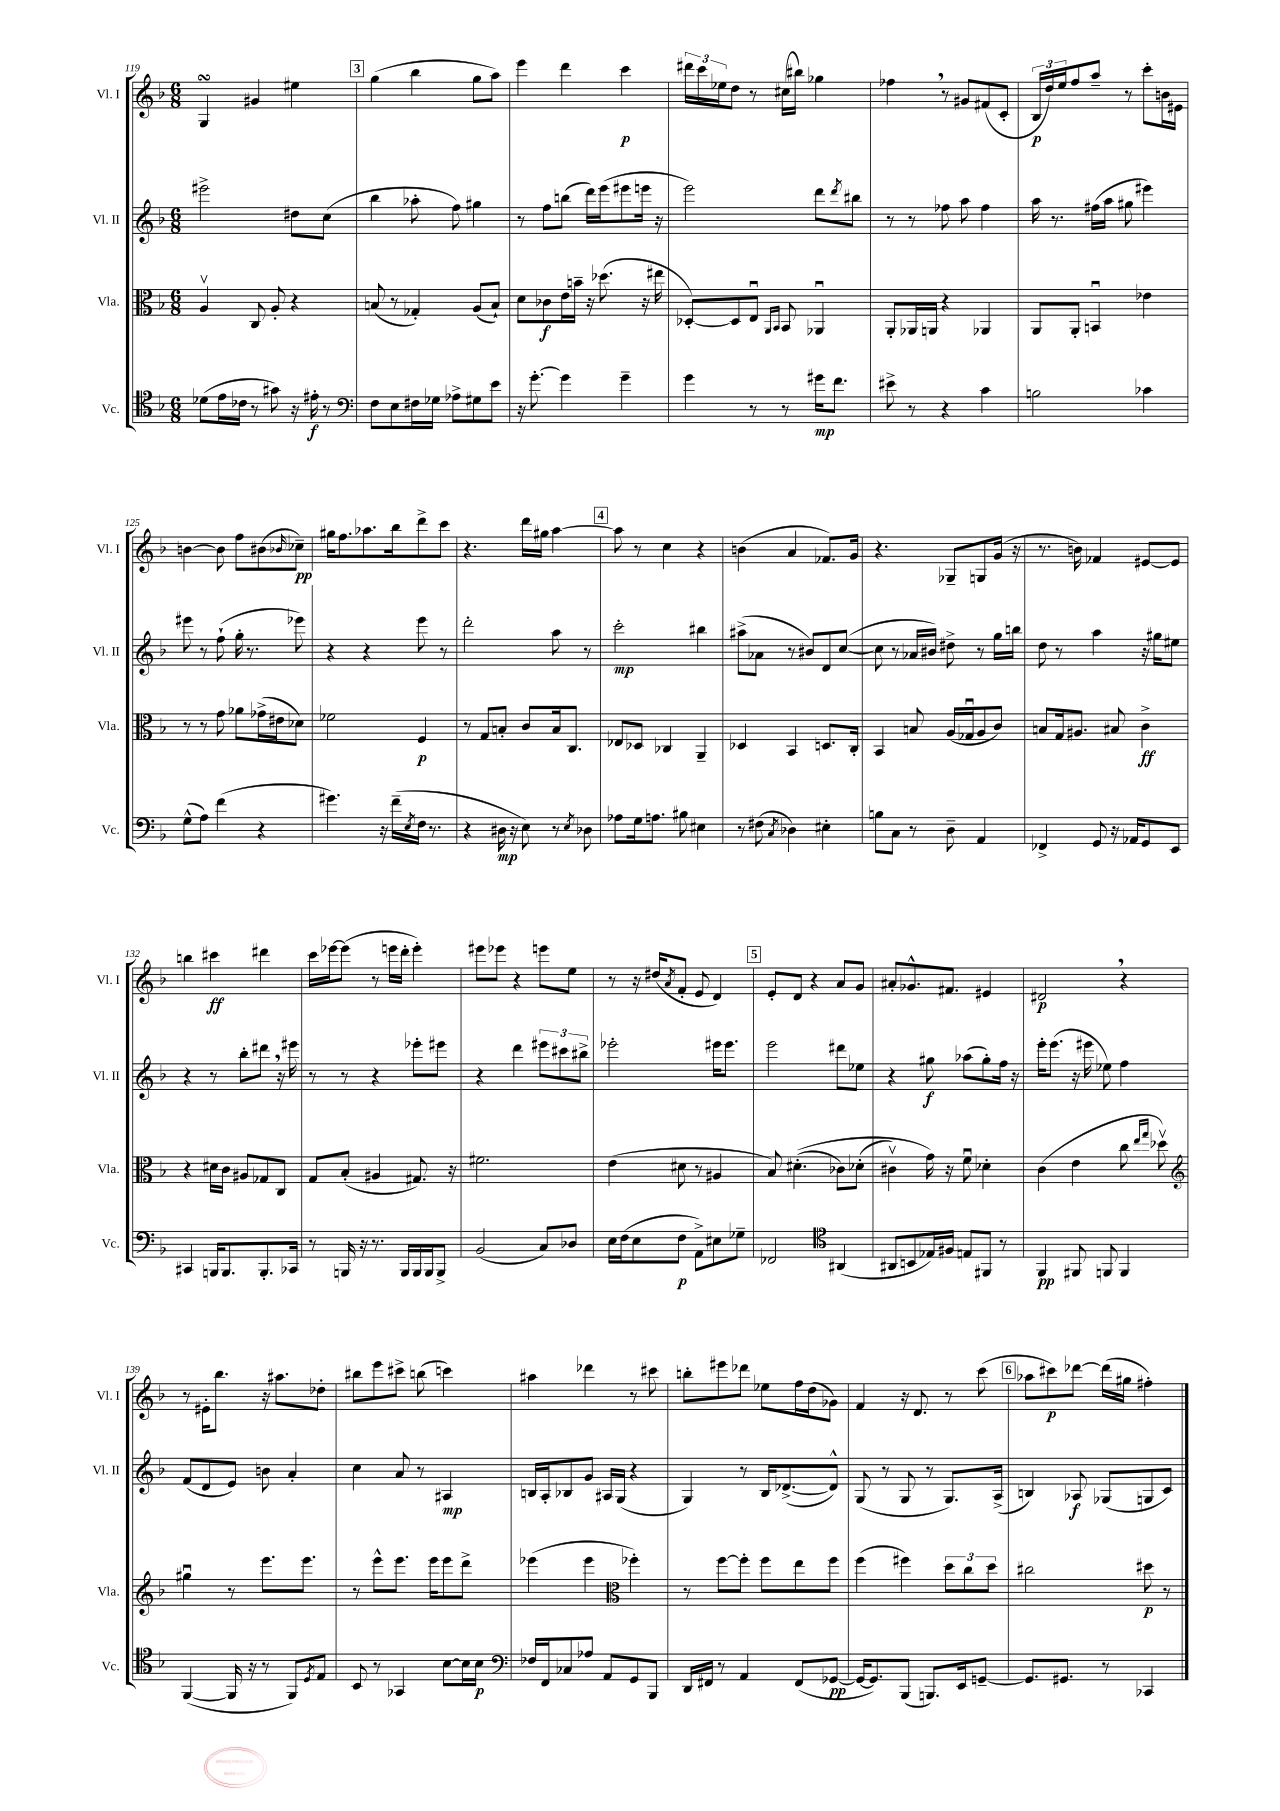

**kern	**dynam	**kern	**dynam	**kern	**dynam	**kern	**dynam
*part4	*part4	*part3	*part3	*part2	*part2	*part1	*part1
*staff4	*staff4	*staff3	*staff3	*staff2	*staff2	*staff1	*staff1
*I"Vc.	*	*I"Vla.	*	*I"Vl. II	*	*I"Vl. I	*
*I'Vc.	*	*I'Vla.	*	*I'Vl. II	*	*I'Vl. I	*
*clefC4	*	*clefC3	*	*clefG2	*	*clefG2	*
*k[b-]	*	*k[b-]	*	*k[b-]	*	*k[b-]	*
*M6/8	*	*M6/8	*	*M6/8	*	*M6/8	*
=119	=119	=119	=119	=119	=119	=119	=119
(8d-X\L	.	4Av/	.	2eee#X^\	.	4GsSSS/	.
16e\L	.	.	.	.	.	.	.
16c-X\JJ	.	.	.	.	.	.	.
8r	.	8C/	.	.	.	4g#X/	.
8g#X\)	.	8A'/	.	.	.	.	.
16r	.	4r	.	8dd#X\L	.	4ee#X\	.
16e#X'\	f	.	.	.	.	.	.
8r	.	.	.	(8cc\J	.	.	.
!!LO:REH:place=s1:t=3
=120	=120	=120	=120	=120	=120	=120	=120
*clefF4	*	*	*	*	*	*	*
8F\L	.	(8Bn/	.	4bb-\	.	(4gg\	.
8E\	.	8r	.	.	.	.	.
16F#X\L	.	4G-X'/)	.	8aa-X'\	.	4bb-\	.
16G-X\JJ	.	.	.	.	.	.	.
8A-X^\L	.	.	.	8ff\)	.	.	.
8G#X\	.	(8A/L	.	4gg#X\	.	8gg\L	.
8e\J	.	8B`/J)	.	.	.	8aa\J)	.
=121	=121	=121	=121	=121	=121	=121	=121
16r	.	8d\L	.	8r	.	4eee\	.
[8.g'\	.	.	.	.	.	.	.
.	.	8c-X\	f	8ff\L	.	.	.
4g\]	.	16e\L	.	(8bbn\J	.	4ddd\	.
.	.	16bn~\JJ	.	.	.	.	.
.	.	16r	.	16ddd\LL)	.	.	.
.	.	(8.dd-X\	.	(16eee\J	.	.	.
4g~\	.	.	.	8eee#X\	.	4ccc\	p
.	.	16r	.	16eeen\Jk	.	.	.
.	.	16ee#X\	.	16r	.	.	.
=122	=122	=122	=122	=122	=122	=122	=122
4g\	.	[8D-X'/L)	.	2eee\)	.	24ddd#X\LL	.
.	.	.	.	.	.	24ccc\	.
.	.	.	.	.	.	24ee-X\J	.
.	.	8D-/]	.	.	.	8dd\J	.
8r	.	8Eu/J	.	.	.	8r	.
.	.	16qqAA/LL	.	.	.	.	.
.	.	16qqBB-/JJ	.	.	.	.	.
8r	.	8BB-/	.	.	.	(16cc#X\LL	.
.	.	.	.	.	.	16bb#X\JJ)	.
16g#X\KL	mp	4AA-Xu/	.	8ddd\L	.	4gg-X\	.
8.f\J	.	.	.	.	.	.	.
.	.	.	.	8qddd/	.	.	.
.	.	.	.	8bb#X\J	.	.	.
=123	=123	=123	=123	=123	=123	=123	=123
8e#X^\	.	8AA'/L	.	8r	.	4ff-X,\	.
8r	.	16AA-X/L	.	8r	.	.	.
.	.	16AAn/JJ	.	.	.	.	.
4r	.	4r	.	8ff-X\	.	8r	.
.	.	.	.	8aa\	.	8g#X/L	.
4c\	.	4AA-X/	.	4ff-\	.	(8f#X/	.
.	.	.	.	.	.	8c'/J	.
=124	=124	=124	=124	=124	=124	=124	=124
2Bn\	.	8AA/L	.	16aa\	.	24B-/LL	p
.	.	.	.	.	.	24dd/)	.
.	.	.	.	8.r	.	.	.
.	.	.	.	.	.	24ee/J	.
.	.	8AA'/J	.	.	.	8ff/	.
.	.	4BBnu/	.	(16ff#X\LL	.	8aa~/J	.
.	.	.	.	16aa\JJ	.	.	.
.	.	.	.	8gg#X\	.	8r	.
4c-X\	.	4e-X\	.	4eee#X\)	.	8ccc'\L	.
.	.	.	.	.	.	16bn\L	.
.	.	.	.	.	.	16e#X\JJ	.
!!LO:LB:g=z
=125	=125	=125	=125	=125	=125	=125	=125
(8G^^\L	.	8r	.	8eee#X\	.	[4bn\	.
8A\J)	.	8r	.	8r	.	.	.
(4f\	.	8g\	.	(8ff`\	.	8b\]	.
.	.	8a-X\L	.	16gg'\	.	8ff\L	.
.	.	.	.	8.r	.	.	.
4r	.	(16g-X^\L	.	.	.	(8b#X\	.
.	.	16e#X\J	.	.	.	.	.
.	.	.	.	.	.	16qqb-X/	.
.	.	8d-X\J)	.	8eee-X\)	.	8cc-X~\J)	pp
=126	=126	=126	=126	=126	=126	=126	=126
4.g#X\)	.	2f-X\	.	4r	.	16gg#X\KL	.
.	.	.	.	.	.	8.ff\	.
.	.	.	.	4r	.	8.aa-X\	.
16r	.	.	.	.	.	.	.
(16f~\LL	.	.	.	.	.	16bb-\k	.
8qE/	.	.	.	.	.	.	.
16F\JJ	.	4F/	p	8eee\	.	8ddd^\	.
8.r	.	.	.	.	.	.	.
.	.	.	.	8r	.	8ccc\J	.
=127	=127	=127	=127	=127	=127	=127	=127
4r	.	8r	.	2ddd'\	.	4.r	.
.	.	8G/L	.	.	.	.	.
16D#X\	mp	8Bn'/J	.	.	.	.	.
16r	.	.	.	.	.	.	.
8E\)	.	8c/L	.	.	.	16ddd\LL	.
.	.	.	.	.	.	16gg#X\JJ	.
8r	.	16B/k	.	8aa\	.	[4aa\	.
.	.	8.C/J	.	.	.	.	.
8qE/	.	.	.	.	.	.	.
8D-X\	.	.	.	8r	.	.	.
!!LO:REH:place=s1:t=4
=128	=128	=128	=128	=128	=128	=128	=128
8A-X\L	.	8E-X/L	.	2ccc'\	mp	8aa\]	.
16G\k	.	8D-X/J	.	.	.	8r	.
8.An\J	.	.	.	.	.	.	.
.	.	4C-X/	.	.	.	4cc\	.
8B#X\	.	.	.	.	.	.	.
4E#X\	.	4AA~/	.	4bb#X\	.	4r	.
=129	=129	=129	=129	=129	=129	=129	=129
8r	.	4D-X/	.	(8aa#X^\L	.	(4bn\	.
(8F#X\	.	.	.	8a-X\J	.	.	.
8qC/	.	.	.	.	.	.	.
4D-X\)	.	4BB-/	.	8r	.	4a/	.
.	.	.	.	8b#X/L)	.	.	.
4E#X'\	.	8.Dn/L	.	8d/	.	8.f-X/L)	.
.	.	.	.	([8cc/J	.	.	.
.	.	16C'/Jk	.	.	.	16g/Jk	.
=130	=130	=130	=130	=130	=130	=130	=130
8Bn\L	.	4BB-/	.	8cc\]	.	4.r	.
8C\J	.	.	.	8r	.	.	.
8r	.	8Bn/	.	16a-X/LL	.	.	.
.	.	.	.	16b#X/JJ)	.	.	.
8D~\	.	(16A/LL	.	8dd#X^\	.	8G-X~/L	.
.	.	16G-Xu/J	.	.	.	.	.
4AA/	.	8A/	.	8r	.	8Gn/	.
.	.	8c/J)	.	16gg\LL	.	(16g/Jk	.
.	.	.	.	16bbn\JJ	.	16r	.
=131	=131	=131	=131	=131	=131	=131	=131
4FF-X^/	.	8Bn/L	.	8dd\	.	8.r	.
.	.	16G/k	.	8r	.	.	.
.	.	8.A#X/J	.	.	.	16bn\)	.
8GG/	.	.	.	4aa\	.	4f-X/	.
16r	.	8B#X/	.	.	.	.	.
16AA-X/KL	.	.	.	.	.	.	.
8GG/	.	4c^\	ff	16r	.	[8e#X/L	.
.	.	.	.	16gg#X\KL	.	.	.
8EE/J	.	.	.	8ee#X\J	.	8e#/J]	.
!!LO:LB:g=z
=132	=132	=132	=132	=132	=132	=132	=132
4CC#X/	.	4r	.	4r	.	4bbn\	.
16BBBn/KL	.	16d#X\LL	.	8r	.	4ccc#X\	ff
8.BBB/	.	16c\JJ	.	.	.	.	.
.	.	8A#X/L	.	8bb-'\L	.	.	.
8.BBB'/	.	8G-X/	.	8ddd#X,\J	.	4ddd#X\	.
.	.	8C/J	.	16r	.	.	.
16CC-X/Jk	.	.	.	16eee#X\	.	.	.
=133	=133	=133	=133	=133	=133	=133	=133
8r	.	8G/L	.	8r	.	16ccc\LL	.
.	.	.	.	.	.	[16eee-X\J	.
16BBBn/	.	(8B-'/J	.	8r	.	(8eee-\J]	.
16r	.	.	.	.	.	.	.
8.r	.	4A#X/	.	4r	.	8r	.
.	.	.	.	.	.	16eeen\LL	.
16BBB/LL	.	.	.	.	.	16ddd'\JJ	.
16BBB/	.	8.G#X/)	.	8eee-X'\L	.	4eee'\)	.
16BBB/J	.	.	.	.	.	.	.
8BBB^/J	.	.	.	8eee#X\J	.	.	.
.	.	16r	.	.	.	.	.
=134	=134	=134	=134	=134	=134	=134	=134
(2BB-/	.	2.f#X\	.	4r	.	8eee#X\L	.
.	.	.	.	.	.	8eee-X\J	.
.	.	.	.	4ddd\	.	4r	.
8C/L)	.	.	.	12eee#X\L	.	8eeen\L	.
.	.	.	.	12ccc#X\	.	.	.
8D-X/J	.	.	.	.	.	8ee\J	.
.	.	.	.	12bb#X^\J	.	.	.
=135	=135	=135	=135	=135	=135	=135	=135
16E\LL	.	(4e\	.	2eee-X'\	.	8r	.
(16F\J	.	.	.	.	.	.	.
8E\	.	.	.	.	.	16r	.
.	.	.	.	.	.	(16dd#X/KL	.
.	.	.	.	.	.	8qa/	.
8F\J	p	8d#X\	.	.	.	8f'/J	.
8AA^\L)	.	8r	.	.	.	8e/	.
8E#X\	.	4A#X/	.	16eee#X\KL	.	4d/)	.
.	.	.	.	8.eee#\J	.	.	.
8G-X~\J	.	.	.	.	.	.	.
!!LO:REH:place=s1:t=5
=136	=136	=136	=136	=136	=136	=136	=136
2FF-X/	.	8B-/)	.	2eee\	.	8e'/L	.
.	.	((4.d#X'\	.	.	.	8d/J	.
.	.	.	.	.	.	4r	.
*clefC4	*	*	*	*	*	*	*
(4AA#X/	.	8c-X\L)	.	8ddd#X\L	.	8a/L	.
.	.	(8d-X'\J	.	8ee-X\J	.	8g/J	.
=137	=137	=137	=137	=137	=137	=137	=137
8AA#X/L	.	4c#Xv\)	.	4r	.	8a#X'/L	.
8BBn/	.	.	.	.	.	8.g-X^^/	.
16E-X/L)	.	16g\)	.	8gg#X\	f	.	.
16F#X/JJ	.	16r	.	.	.	8.f#X/J	.
8En/L	.	8fu\	.	(8aa-X\L	.	.	.
8FF#X/J	.	4d-X'\	.	8gg#'\)	.	4e#X/	.
8r	.	.	.	16ff\Jk	.	.	.
.	.	.	.	16r	.	.	.
=138	=138	=138	=138	=138	=138	=138	=138
4FF/	pp	(4c\	.	16eee'\KL	.	2d#X,/	p
.	.	.	.	(8.eee\J	.	.	.
8FF#X/	.	4e\	.	16r	.	.	.
.	.	.	.	16eee#X\	.	.	.
8FFn/	.	.	.	8ee-X\)	.	.	.
4FF/	.	8cc\	.	4ff\	.	4r	.
.	.	16qqee/LL	.	.	.	.	.
.	.	16qqgg/JJ	.	.	.	.	.
.	.	8dd-Xv\)	.	.	.	.	.
!!LO:LB:g=z
=139	=139	=139	=139	=139	=139	=139	=139
*	*	*clefG2	*	*	*	*	*
([4FF/	.	4gg#Xu\	.	(8f/L	.	8r	.
.	.	.	.	8d/	.	16e#X'\KL	.
.	.	.	.	.	.	8.bb-\J	.
16FF/]	.	8r	.	8e/J)	.	.	.
16r	.	.	.	.	.	.	.
8r	.	8.eee\L	.	8bn\	.	16r	.
.	.	.	.	.	.	8.aa#X\L	.
8FF/L)	.	.	.	4a'/	.	.	.
.	.	8.eee\J	.	.	.	.	.
8qD/	.	.	.	.	.	.	.
8E/J	.	.	.	.	.	8dd-X'\J	.
=140	=140	=140	=140	=140	=140	=140	=140
8BB-/	.	8r	.	4cc\	.	8bb#X\L	.
8r	.	8eee^^\L	.	.	.	8eee\	.
4GG-X/	.	8.eee\J	.	8a/	.	8ccc#X^\J	.
.	.	.	.	8r	.	(8bbn\	.
.	.	16eee\KL	.	.	.	.	.
[8B-\L	.	8eee\	.	4A#X/	mp	4cccn\)	.
16B-\L]	.	8ddd^\J	.	.	.	.	.
16B-\JJ	p	.	.	.	.	.	.
=141	=141	=141	=141	=141	=141	=141	=141
*clefF4	*	*	*	*	*	*	*
16F-X/LL	.	(4eee-X\	.	16Bn/LL	.	4aa#X\	.
16FF/J	.	.	.	16A'/J	.	.	.
8C-X/	.	.	.	8B-X/	.	.	.
8A-X/J	.	4eee-\	.	8g/J	.	4ddd-X\	.
8AA/L	.	.	.	16A#X/LL	.	.	.
.	.	.	.	(16G/JJ	.	.	.
*	*	*clefC3	*	*	*	*	*
8GG/	.	4ff-X'\)	.	4r	.	8r	.
8BBB-/J	.	.	.	.	.	8ccc#X\	.
=142	=142	=142	=142	=142	=142	=142	=142
16DD/LL	.	8r	.	4G/)	.	8bbn'\L	.
16FF#X/JJ	.	.	.	.	.	.	.
8r	.	[8ff\L	.	.	.	8eee#X\	.
4AA/	.	8ff'\J]	.	8r	.	8ddd-X\J	.
.	.	8ff\L	.	16B-/KL	.	8ee-X\L	.
.	.	.	.	([8.d-X^/	.	.	.
(8FF#/L	.	8ee\	.	.	.	16ff\L	.
.	.	.	.	.	.	(16dd\J	.
[8GG-X/J	pp	8ff\J	.	8d-^^/J])	.	8g-X\J)	.
=143	=143	=143	=143	=143	=143	=143	=143
16GG-/KL_	.	(4ff\	.	(8G/	.	4f/	.
8.GG-/])	.	.	.	.	.	.	.
.	.	.	.	8r	.	.	.
(8BBB-/J	.	4ff#X\)	.	8G/	.	16r	.
.	.	.	.	.	.	8.d/	.
8.BBBn/L)	.	.	.	8r	.	.	.
.	.	12dd\L	.	8.G/L)	.	8r	.
16EE/k	.	.	.	.	.	.	.
.	.	12cc\	.	.	.	.	.
[8GGn~/J	.	.	.	.	.	(8ccc\	.
.	.	12dd\J	.	.	.	.	.
.	.	.	.	(16A^/Jk	.	.	.
!!LO:REH:place=s1:t=6
=144	=144	=144	=144	=144	=144	=144	=144
8.GG/L]	.	2cc#X\	.	4Bn/)	.	8aa-X\L	.
.	.	.	.	.	.	8ccc#X\)	p
8.GG#X/J	.	.	.	.	.	.	.
.	.	.	.	8A-X/	f	[8ddd-X\J	.
8r	.	.	.	(8G-X/L	.	(16ddd-\LL]	.
.	.	.	.	.	.	16gg#X\JJ	.
4CC-X/	.	8dd#X\	p	8Gn/	.	4ff#X'\)	.
.	.	8r	.	8c/J)	.	.	.
==	==	==	==	==	==	==	==
*-	*-	*-	*-	*-	*-	*-	*-
